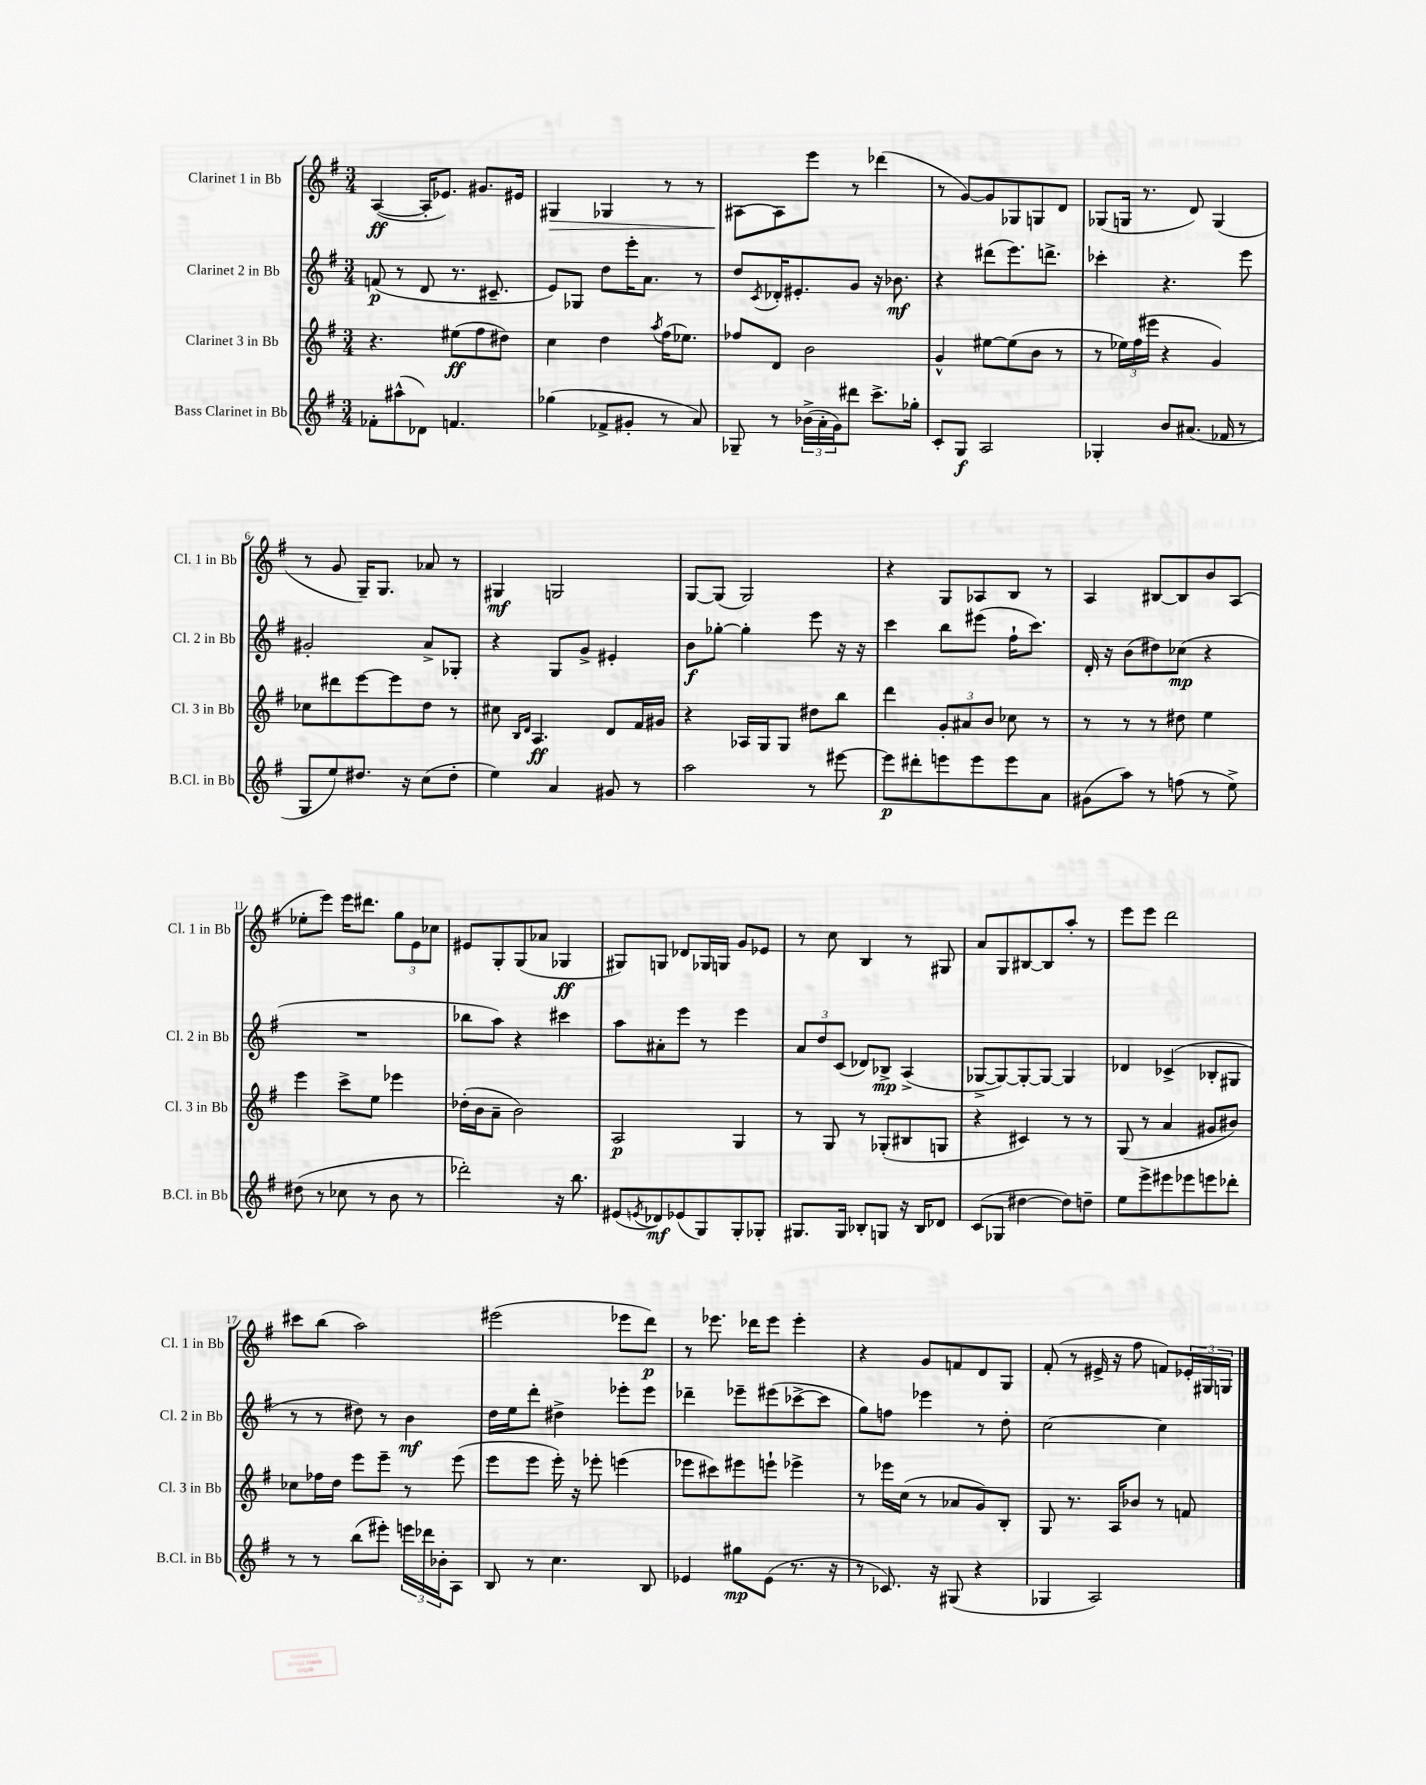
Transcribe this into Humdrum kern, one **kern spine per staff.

**kern	**dynam	**kern	**dynam	**kern	**dynam	**kern	**dynam
*part4	*part4	*part3	*part3	*part2	*part2	*part1	*part1
*staff4	*staff4	*staff3	*staff3	*staff2	*staff2	*staff1	*staff1
*I"Bass Clarinet in Bb	*	*I"Clarinet 3 in Bb	*	*I"Clarinet 2 in Bb	*	*I"Clarinet 1 in Bb	*
*I'B.Cl. in Bb	*	*I'Cl. 3 in Bb	*	*I'Cl. 2 in Bb	*	*I'Cl. 1 in Bb	*
*clefG2	*	*clefG2	*	*clefG2	*	*clefG2	*
*k[f#]	*	*k[f#]	*	*k[f#]	*	*k[f#]	*
*M3/4	*	*M3/4	*	*M3/4	*	*M3/4	*
=1	=1	=1	=1	=1	=1	=1	=1
8f-X'\L	.	4.r	.	(8fn/	p	([4A/	ff
(8aa#X^^\	.	.	.	8r	.	.	.
8d-X\J)	.	.	.	8d/	.	16A'/KL]	.
.	.	.	.	.	.	8.e-X/J)	.
4.fn/	.	(8ee#X\L	ff	8.r	.	.	.
.	.	8ff#\	.	.	.	8.g#X/L	.
.	.	.	.	8.c#X~/	.	.	.
.	.	8dd#X\J)	.	.	.	.	.
.	.	.	.	.	.	16e#X/Jk	.
=2	=2	=2	=2	=2	=2	=2	=2
!	!	!	!	!	!	!	!LO:HP:b
(4gg-X\	.	4cc\	.	8e/L)	.	4G#X/	>
.	.	.	.	8G-X/J	.	.	.
8f-X^/L	.	4dd\	.	8dd\L	.	4G-X/	.
8g#X'/J	.	.	.	16eee'\K	.	.	.
.	.	.	.	8.a\J	.	.	.
.	.	8qaa/	.	.	.	.	.
8r	.	(16ff#\KL	.	.	.	8r	.
.	.	8.ee-X\J)	.	.	.	.	.
8a/)	.	.	.	8r	.	8r	.
=3	=3	=3	=3	=3	=3	=3	=3
8G-X~/	.	8ff-X/L	.	8dd/L	.	[8A#X\L	.
.	.	.	.	8qc/	.	.	.
8r	.	8d/J	.	16d-X'/K	.	8A#\]	]
.	.	.	.	8.e#X'/	.	.	.
(24b-X^\LL	.	2b\	.	.	.	8eee\J	.
24a'\	.	.	.	.	.	.	.
24g\J)	.	.	.	.	.	.	.
8ddd#X\J	.	.	.	8g/J	.	8r	.
8.ccc^\L	.	.	.	16r	.	(4ddd-X\	.
.	.	.	.	8.b-X\	mf	.	.
16gg-X'\Jk	.	.	.	.	.	.	.
=4	=4	=4	=4	=4	=4	=4	=4
8c'/L	.	4g^^/	.	4r	.	8r	.
8G/J	f	.	.	.	.	[8g/L)	.
2A/	.	[8ee#X\L	.	(8ddd#X\L	.	8g/]	.
.	.	(8ee#\]	.	8.eee\)	.	8G-X/	.
.	.	8b\J	.	.	.	8Gn/	.
.	.	.	.	8.dddn^\J	.	.	.
.	.	8r	.	.	.	8d/J	.
=5	=5	=5	=5	=5	=5	=5	=5
4G-X'/	.	8r	.	4ccc-X'\	.	(8G-X/L	.
.	.	24ee-X\LL)	.	.	.	16Gn/Jk	.
.	.	(24ff#\	.	.	.	.	.
.	.	.	.	.	.	8.r	.
.	.	24eee#X\JJ	.	.	.	.	.
8b/L	.	4r	.	4.r	.	.	.
(8.a#X/J	.	.	.	.	.	8d/)	.
.	.	4g/)	.	.	.	(4G/	.
16f-X/	.	.	.	.	.	.	.
8r	.	.	.	8eee\	.	.	.
!!LO:LB:g=z
=6	=6	=6	=6	=6	=6	=6	=6
8G/L	.	8cc-X\L	.	2g#X'/	.	8r	.
8ee/)	.	8ddd#X\	.	.	.	8g/	.
8.dd#X/J	.	[8eee\	.	.	.	16G~/KL)	.
.	.	.	.	.	.	8.G/J	.
.	.	8eee\]	.	.	.	.	.
16r	.	.	.	.	.	.	.
(8cc\L	.	8dd\J	.	8a^/L	.	8a-X/	.
8dd#'\J	.	8r	.	8G-X'/J	.	8r	.
=7	=7	=7	=7	=7	=7	=7	=7
4ee\)	.	8cc#X\	.	4r	.	4G#X/	mf
.	.	16qqB/LL	.	.	.	.	.
.	.	16qqd/JJ	.	.	.	.	.
.	.	4.A/	ff	.	.	.	.
4a/	.	.	.	8G/L	.	2Gn/	.
.	.	.	.	8g^/J	.	.	.
8g#X/	.	8d/L	.	4e#X'/	.	.	.
8r	.	16f#/L	.	.	.	.	.
.	.	16g#X/JJ	.	.	.	.	.
=8	=8	=8	=8	=8	=8	=8	=8
2aa\	.	4r	.	8b\L	f	[8G/L	.
.	.	.	.	[8gg-X'\J	.	(8G/J]	.
.	.	16A-X/LL	.	4gg-'\]	.	2G/)	.
.	.	16G/J	.	.	.	.	.
.	.	8G/J	.	.	.	.	.
8r	.	8dd#X\L	.	8eee\	.	.	.
[8eee#X\	.	8bb\J	.	16r	.	.	.
.	.	.	.	16r	.	.	.
=9	=9	=9	=9	=9	=9	=9	=9
8eee#\L]	p	4ddd\	.	4ccc\	.	4r	.
8ddd#X'\	.	.	.	.	.	.	.
8eeen\	.	12g'/L	.	8bb\L	.	8G/L	.
.	.	12a#X/	.	.	.	.	.
8eee\	.	.	.	(8eee#X\J	.	8A-X/	.
.	.	12b/J	.	.	.	.	.
8eee\	.	8cc-X\	.	16ff#`\KL	.	8B/J	.
.	.	.	.	8.ccc\J)	.	.	.
8a\J	.	8r	.	.	.	8r	.
=10	=10	=10	=10	=10	=10	=10	=10
(8g#X\L	.	8r	.	16d'/	.	4A/	.
.	.	.	.	16r	.	.	.
8aa\J)	.	8r	.	(8b\L	.	.	.
8r	.	8r	.	8dd#X\)	.	[8B#X/L	.
(8ffn\	.	8dd#X\	.	(8cc-X\J	mp	8B#/]	.
8r	.	4ee\	.	4r	.	8b/	.
8ee^\)	.	.	.	.	.	(8A/J	.
!!LO:LB:g=z
=11	=11	=11	=11	=11	=11	=11	=11
(8dd#X\	.	4eee\	.	2.r	.	8ee-X'\L	.
8r	.	.	.	.	.	8eee\J)	.
8cc-X\	.	8ccc^\L	.	.	.	16eee\KL	.
.	.	.	.	.	.	8.ddd#X\J	.
8r	.	8ee\J	.	.	.	.	.
8b\	.	4eee-X\	.	.	.	12gg\L	.
.	.	.	.	.	.	12e\	.
8r	.	.	.	.	.	.	.
.	.	.	.	.	.	12cc-X\J	.
=12	=12	=12	=12	=12	=12	=12	=12
2ddd-X'\)	.	(16dd-X'\LL	.	8bb-X\L	.	8e#X/L	.
.	.	16b\J	.	.	.	.	.
.	.	8a~\J	.	8aa\J)	.	8G'/	.
.	.	2b\)	.	4r	.	(8G/	.
.	.	.	.	.	.	8a-X/J	.
16r	.	.	.	4ccc#X\	.	4G-X/	ff
8.bb\	.	.	.	.	.	.	.
=13	=13	=13	=13	=13	=13	=13	=13
(8e#X/L	.	2A/	p	8aa\L	.	8G#X/L)	.
8qen/	.	.	.	.	.	.	.
8d-X/)	mf	.	.	8a#X'\	.	8Gn/J	.
(8e-X/	.	.	.	8eee\J	.	8d-X/L	.
8G/)	.	.	.	8r	.	16G-X/L	.
.	.	.	.	.	.	16Gn/JJ	.
8G'/	.	4G/	.	4eee\	.	8g/L	.
8G-X'/J	.	.	.	.	.	8e-X/J	.
=14	=14	=14	=14	=14	=14	=14	=14
8.G#X/L	.	8r	.	12a/L	.	8r	.
.	.	.	.	12dd/	.	.	.
.	.	8G/	.	.	.	8cc\	.
.	.	.	.	(12c/J	.	.	.
16G#/Jk	.	.	.	.	.	.	.
8B-X'/L	.	8r	.	8d-X/L)	.	4B/	.
8Gn/J	.	(8G-X'/L	.	8B-X^/J	mp	.	.
16r	.	8B#X/	.	(4A^/	.	8r	.
16B-/KL	.	.	.	.	.	.	.
8d-X/J	.	8Gn/J	.	.	.	8G#X/	.
=15	=15	=15	=15	=15	=15	=15	=15
(8c/L	.	4r	.	[8G-X^/L	.	8a/L	.
8G-X/J	.	.	.	8G-/_)	.	8G/	.
[4dd#X\	.	4c#X/)	.	8G-'/_	.	[8B#X/	.
.	.	.	.	8G-/J_	.	8B#/]	.
8dd#\L])	.	8r	.	4G-/]	.	8aa'/J	.
8ddn~\J	.	8r	.	.	.	8r	.
=16	=16	=16	=16	=16	=16	=16	=16
8ee\L	.	(8G/	.	4d-X/	.	8eee\L	.
8eee^\	.	8r	.	.	.	8eee\J	.
8eee#X\	.	4a/	.	(4c-X^/	.	2ddd\	.
8eee-X\	.	.	.	.	.	.	.
8eeen\	.	8g#X/L	.	8B-X'/L	.	.	.
8ddd-X'\J	.	8b#X/J)	.	8G#X/J	.	.	.
!!LO:LB:g=z
=17	=17	=17	=17	=17	=17	=17	=17
8r	.	8cc-X\L	.	8r	.	8ccc#X\L	.
8r	.	16ff-X\L	.	8r	.	(8bb\J	.
.	.	16dd\JJ	.	.	.	.	.
(8bb\L	.	8eee\L	.	8dd#X\)	.	2aa\)	.
8eee#X'\J)	.	8eee~\J	.	8r	.	.	.
24eeen\LL	.	8r	.	4b\	mf	.	.
24ddd-X\	.	.	.	.	.	.	.
24b-X'\J	.	.	.	.	.	.	.
8A\J	.	(8eee\	.	.	.	.	.
=18	=18	=18	=18	=18	=18	=18	=18
8B/	.	8eee\L	.	16dd\LL	.	(2eee#X\	.
.	.	.	.	16ee\J	.	.	.
8r	.	8eee\J	.	8ddd'\J	.	.	.
4.cc\	.	16eee'\)	.	4dd#X^\	.	.	.
.	.	16r	.	.	.	.	.
.	.	8eee-X'\	.	.	.	.	.
.	.	(4eeen\	.	8eee-X'\L	.	8eee-X\L	.
8B/	.	.	.	8eee-\J	.	8ddd\J)	p
=19	=19	=19	=19	=19	=19	=19	=19
4e-X/	.	8eee-X\L	.	4ddd-X~\	.	8r	.
.	.	8ccc#X\)	.	.	.	8.eee-X\	.
8gg#X\L	mp	8eee#X\	.	8eee-X~\L	.	.	.
.	.	.	.	.	.	16ddd-X\KL	.
(8e-\J	.	8eeen`\J	.	(8eee#X\	.	8eee-\J	.
8.r	.	4eee-X^\	.	[8ccc-X^\	.	4eee-'\	.
.	.	.	.	8ccc-\J]	.	.	.
16r	.	.	.	.	.	.	.
=20	=20	=20	=20	=20	=20	=20	=20
8r	.	8r	.	8gg\L)	.	4r	.
8.c-X/)	.	16eee-X\LL	.	8ffn\J	.	.	.
.	.	(16cc\JJ	.	.	.	.	.
.	.	8r	.	4eee-X\	.	8g/L	.
16r	.	.	.	.	.	.	.
(8G#X/	.	8a-X/L	.	.	.	8fn/	.
4r	.	8g/)	.	8r	.	8d/	.
.	.	8B'/J	.	8dd'\	.	8G/J	.
=21	=21	=21	=21	=21	=21	=21	=21
4G-X/	.	8G/	.	[2cc\	.	(8f#'/	.
.	.	8.r	.	.	.	8r	.
2A/)	.	.	.	.	.	16e#X^/	.
.	.	16A/KL	.	.	.	16r	.
.	.	8b-X/J	.	.	.	8ff#\	.
.	.	8r	.	4cc\]	.	8fn/L)	.
.	.	8fn/	.	.	.	24e-X'/L	.
.	.	.	.	.	.	24G#X/	.
.	.	.	.	.	.	24Gn/JJ	.
==	==	==	==	==	==	==	==
*-	*-	*-	*-	*-	*-	*-	*-
